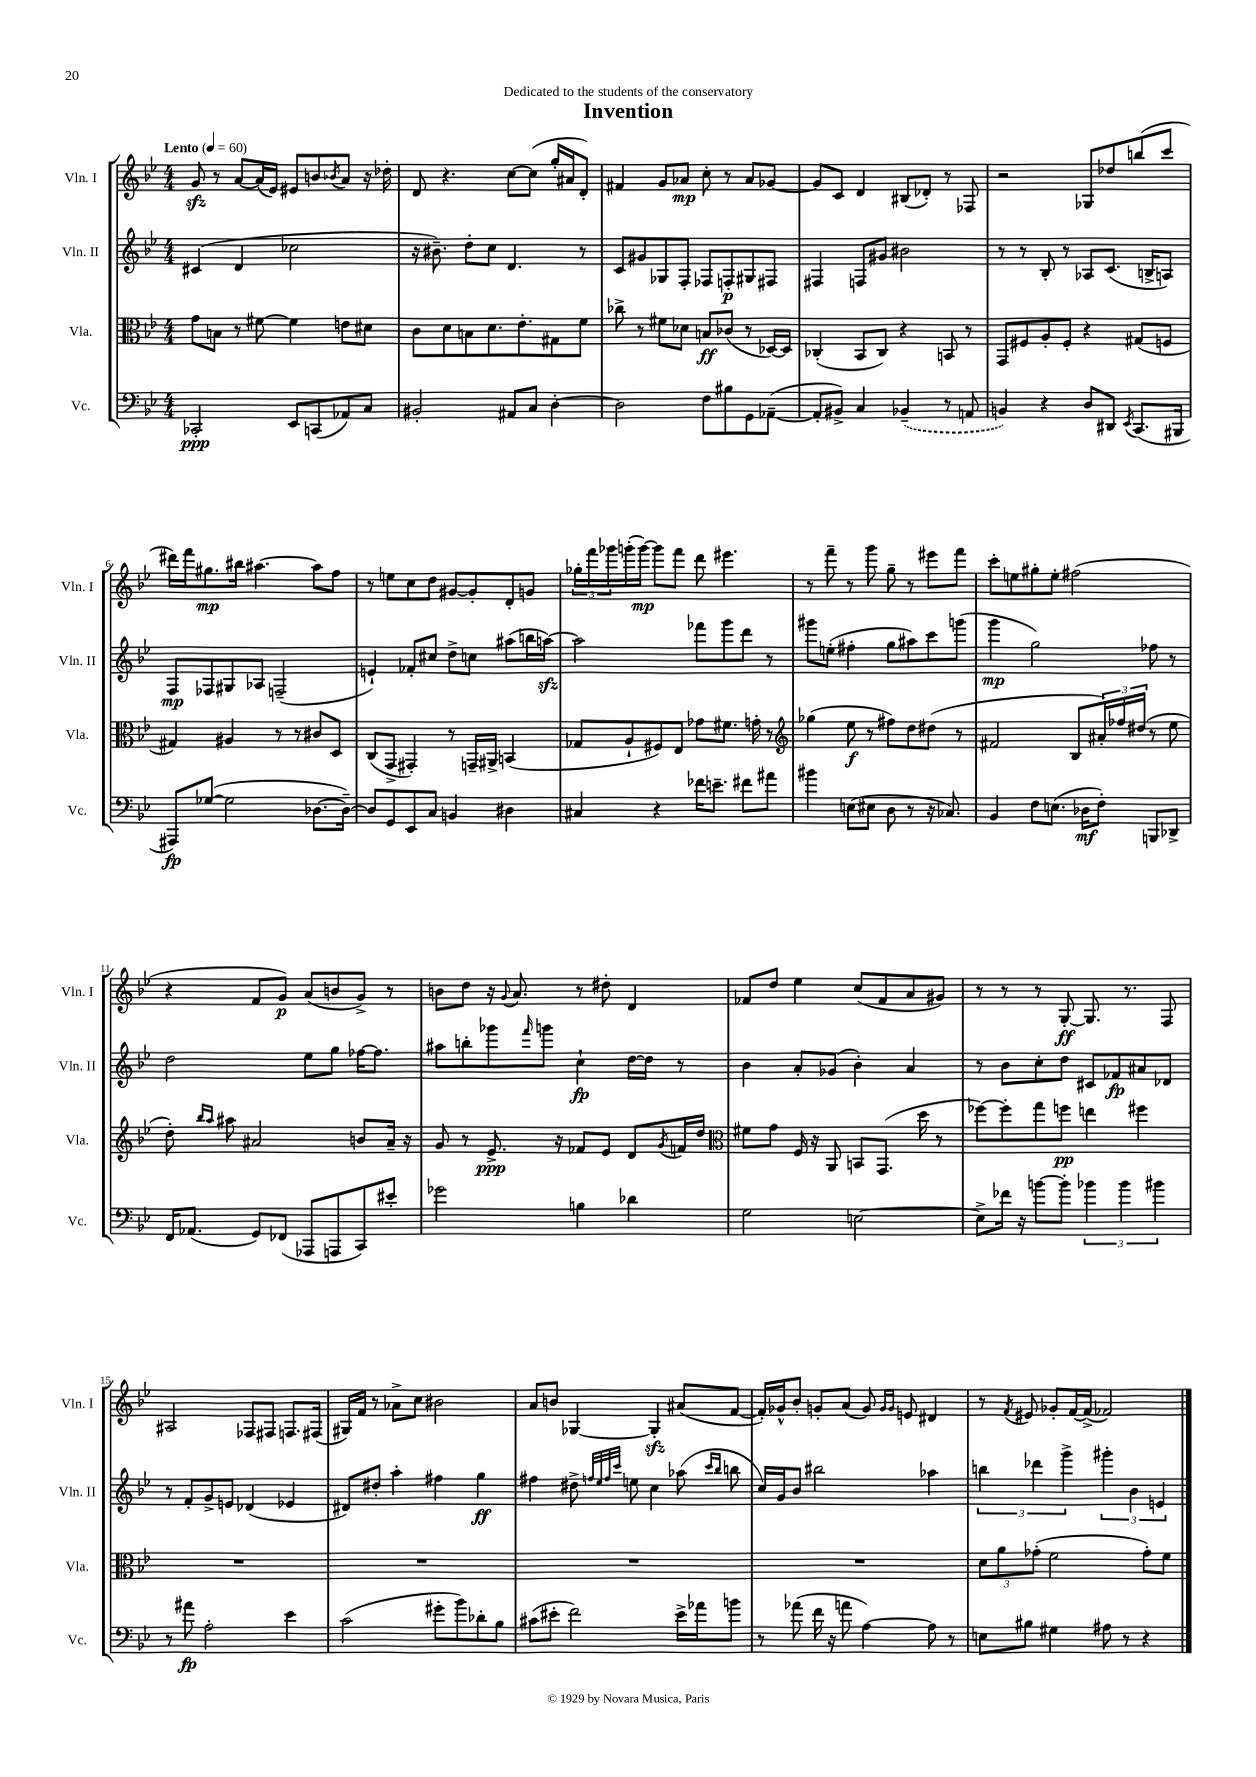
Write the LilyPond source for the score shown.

\header { title = "Invention" dedication = "Dedicated to the students of the conservatory" }
<<
\new StaffGroup <<
\new Staff = "s0" \with { instrumentName = "Vln. I" shortInstrumentName = "Vln. I" } {
    \clef treble \key bes \major \numericTimeSignature \time 4/4 \tempo "Lento" 4 = 60
    g'8\sfz r8 a'8~ a'16( ees'16) eis'8 b'8 \acciaccatura { bes'8 } a'8 r16 des''16-. |
    d'8 r4. c''8~ c''8( g''16-. ais'16 d'8-.) |
    fis'4 g'8 aes'8\mp c''8-. r8 aes'8 ges'8~ |
    ges'8 c'8 d'4 bis8( des'8-.) r8 fes8 |
    r2 ges8 des''8 b''8( c'''8 |
    dis'''16) f'''16 gis''8.\mp bis''16 ais''4.~ ais''8 f''8 |
    r8 e''8 c''8 d''8 gis'8~ gis'8-. d'8-. g'8 |
    \tuplet 3/2 { ges''16-. f'''16 ges'''16 } g'''16-.( g'''16~\mp) g'''8 f'''8 d'''8 eis'''4. |
    r8 f'''8-- r8 g'''8 g''8-- r8 eis'''8 f'''8 |
    c'''8-. e''8 gis''8-. e''8-. fis''2( |
    r4 f'8 g'8\p) a'8( b'8 g'8->) r8 |
    b'8 d''8 r16 \appoggiatura { g'8 } a'8. r8 dis''8-. d'4 |
    fes'8 d''8 ees''4 c''8( fes'8 a'8 gis'8) |
    r8 r8 r8 g8~-.\ff g8. r8. f8 |
    ais2 fes8 fis8 f8. fis16( |
    gis16) f'16 r8 aes'8-> c''8 bis'2 |
    a'8 b'8 ges4~ ges4-.\sfz ais'8( f'8~ |
    f'16-.) ges'16-^ bes'8-. g'8-. a'8( g'8) \grace { g'16 g'16 } e'8 dis'4 |
    r8 \acciaccatura { f'8 } eis'8 ges'8-. f'16~ f'16->( fes'2) \bar "|." |
}
\new Staff = "s1" \with { instrumentName = "Vln. II" shortInstrumentName = "Vln. II" } {
    \clef treble \key bes \major \numericTimeSignature \time 4/4
    cis'4( d'4 ces''2 |
    r16 bis'8.--) d''8-. c''8 d'4. r8 |
    c'8 gis'8 ges8 f8-. fes8 f8-.\p gis8 fis8 |
    fis4 f8 gis'8 bis'2 |
    r8 r8 bes8-. r8 aes8 c'8.( b16-> a8) |
    f8\mp fes8 gis8 aes8 f2--( |
    e'4-!) fes'8-. cis''8 d''8-> c''8 ais''8( b''16 a''16~\sfz) |
    a''2 fes'''8 g'''8 d'''8 r8 |
    gis'''8 e''8-.( fis''4-. g''8 ais''8) c'''8 g'''8( |
    g'''4\mp g''2) fes''8 r8 |
    d''2 ees''8 g''8 fes''16~ fes''8. |
    ais''8 b''8-. ges'''8 \grace { f'''16 } g'''8 c''4-!\fp d''16~ d''16 r8 |
    bes'4 a'8-. ges'8( bes'4-.) a'4 |
    r8 bes'8 c''8-. d''8 cis'8 fes'8\fp ais'8 des'8 |
    r8 f'8-. g'8-> e'8 des'4( ees'4 |
    dis'8) dis''8-. a''4-. fis''4 g''4\ff |
    fis''4 dis''8-> \grace { f''32 ees''32 f''32 c'''32 } e''8 c''4 aes''8( \grace { c'''16 bes''16 } b''8 |
    c''16) g'16 bes'8 bis''2 aes''4 |
    \tuplet 3/2 { b''4 des'''4 g'''4-> } \tuplet 3/2 { gis'''4-. bes'4 e'4 } \bar "|." |
}
\new Staff = "s2" \with { instrumentName = "Vla." shortInstrumentName = "Vla." } {
    \clef alto \key bes \major \numericTimeSignature \time 4/4
    g'8 b8 r8 fis'8~ fis'4 e'8 dis'8 |
    c'8 d'8 b8 d'8. ees'8.-. gis8 f'8 |
    ces''8-> r8 fis'8 des'8 b8\ff ces'8( r8 des16~) des16 |
    ces4-.( bes,8 ces8) r4 b,8 r8 |
    g,8 fis8 a8-. fis8-. r4 gis8( f8 |
    gis4) ais4 r8 r8 cis'8 d8 |
    c8( g,8-> gis,4-.) r8 g,16-- ais,16-> b,4( |
    ges8 a8-! fis8) ees8 ges'8 fis'8. g'16-. r8 |
    \clef treble ges''4( ees''8\f r8 fis''8) d''8 dis''8( r8 |
    fis'2 bes8 \tuplet 3/2 { ais'16-.) fes''16 dis''16( } r8 ees''8 |
    d''8-.) \grace { bes''16 a''16 } ais''8 ais'2 b'8 ais'16-- r16 |
    g'8 r8 ees'8.->\ppp r16 fes'8 ees'8 d'8 \acciaccatura { g'8 } f'16 d''16 |
    \clef alto fis'8 g'8 f16 r16 a,8 b,8 g,8.( d''16 r8 |
    fes''8~) fes''8-. g''8 f''8\pp e''4 fis''4 |
    R1 |
    R1 |
    R1 |
    R1 |
    \tuplet 3/2 { d'8 a'8 ges'8-.( } f'2 ges'8-.) f'8 \bar "|." |
}
\new Staff = "s3" \with { instrumentName = "Vc." shortInstrumentName = "Vc." } {
    \clef bass \key bes \major \numericTimeSignature \time 4/4
    ces,2-.\ppp ees,8 c,8( aes,8) c8 |
    bis,2-. ais,8 c8 d4~-. |
    d2 f8 bis8 g,8 aes,8~--( |
    aes,8-. bis,8->) c4 \once \slurDashed bes,4--( r8 a,8 |
    b,4) r4 d8 dis,8 \acciaccatura { ees,8 } c,8.( bis,,16 |
    ais,,8\fp) ges8~( ges2 des8.~ des16~--) |
    des8 g,8 ees,8 c8 b,4 dis4 |
    cis4 r4 fes'16 e'8.-- fis'8 ais'8 |
    bis'4 e8( eis8 d8 r8 r16 ces8.) |
    bes,4 f8 e8.( des16\mf f8-.) b,,8 des,8-> |
    f,16 aes,8.( g,8) fes,8( aes,,8 a,,8 c,8) eis'8-. |
    ges'2 b4 des'4 |
    g2 e2~ |
    e8-> fes'16 r16 b'8~ b'8-. \tuplet 3/2 { bes'4 bes'4 bis'4 } |
    r8 ais'8\fp a2-. ees'4 |
    c'2( gis'8-. bes'8) des'8-. bes8 |
    cis'8( eis'8-. f'2) eis'16-> aes'16 b'8 |
    r8 aes'8( f'16 r16 a'8 a4~) a8 r8 |
    e8 bis8 gis4 ais8 r8 r4 \bar "|." |
}
>>
>>
